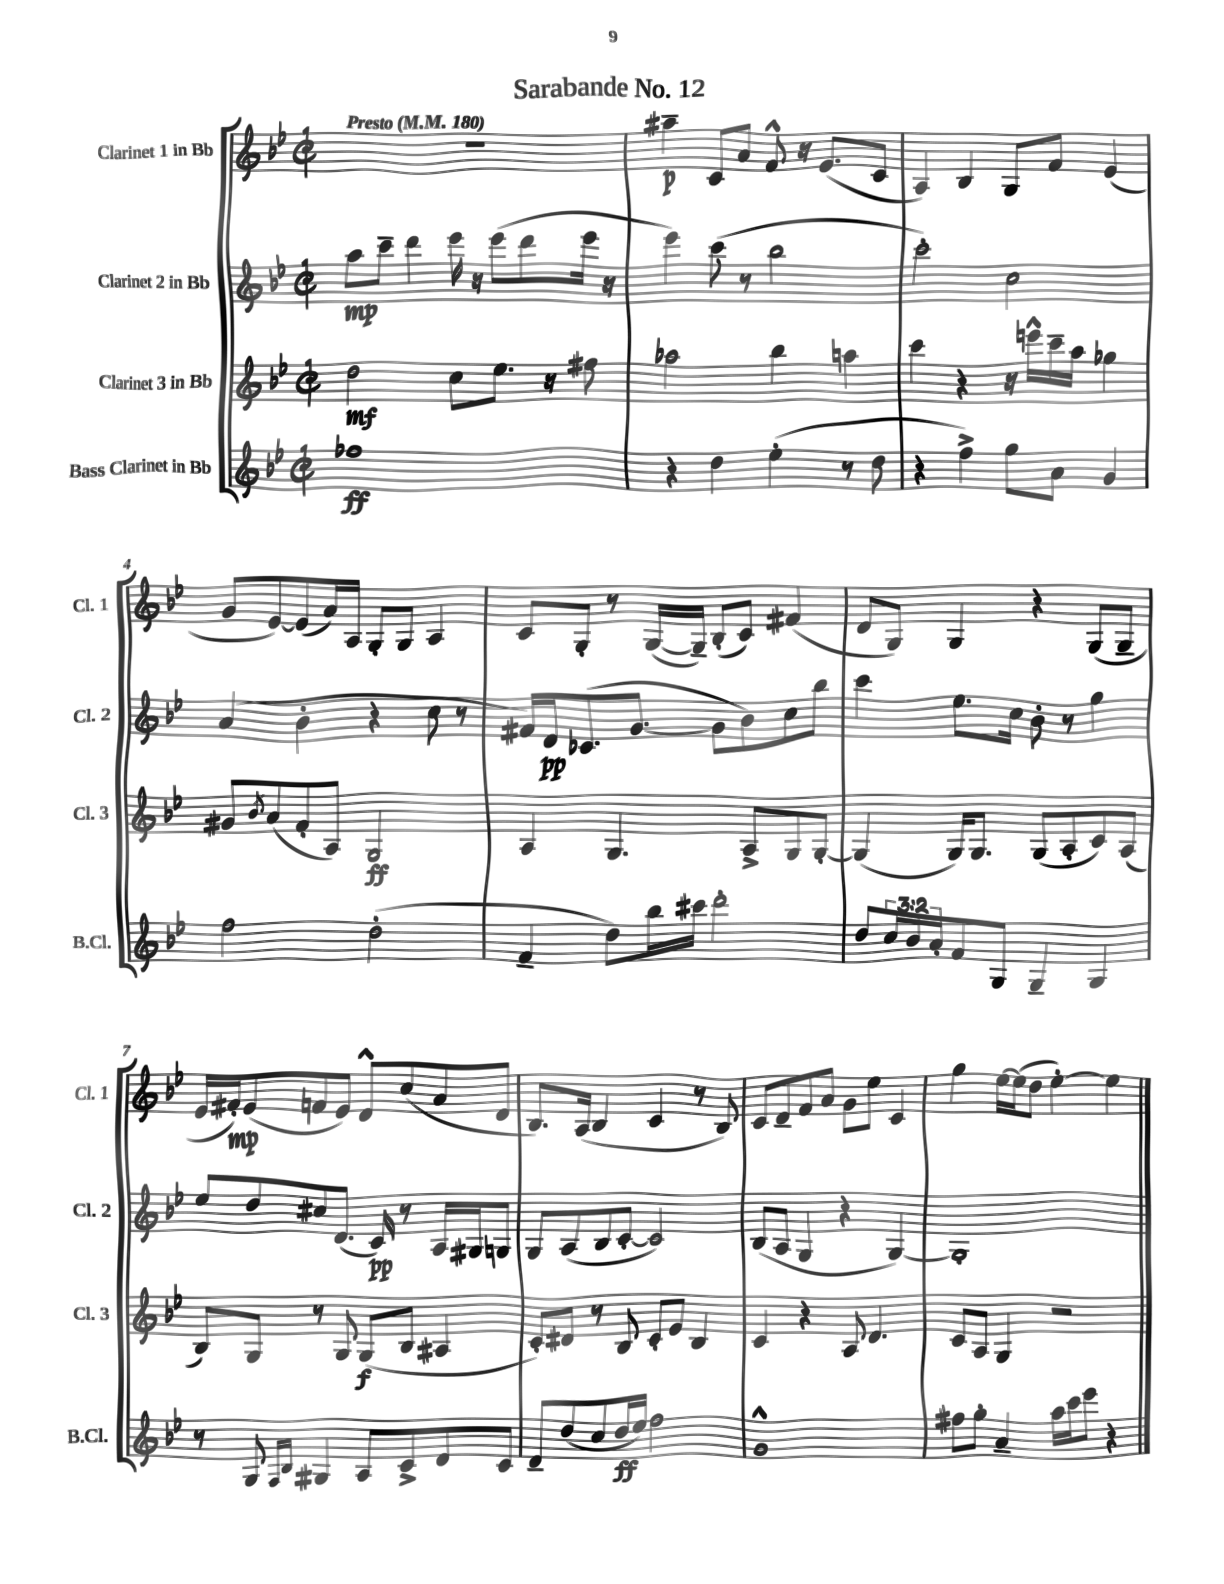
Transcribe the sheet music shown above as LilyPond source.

\header { title = "Sarabande No. 12" }
<<
\new StaffGroup <<
\new Staff = "s0" \with { instrumentName = "Clarinet 1 in Bb" shortInstrumentName = "Cl. 1" } {
    \clef treble \key bes \major \defaultTimeSignature \time 2/2 \tempo "Presto" 4 = 180
    R1 |
    ais''4--\p c'8 a'8 f'8-^ r16 ees'8.( c'8 |
    a4) bes4 g8 f'8 ees'4( |
    g'8 ees'8~) ees'8( a'16) a16 g8-. g8 a4 |
    c'8 g8-. r8 g16~( g16--) bes8-.( c'8) fis'4( |
    d'8 g8) g4 r4 g8( g8-- |
    ees'16 fis'16-.\mp) ees'8( f'8 ees'8) d'8-^ c''8( a'8 d'8 |
    bes8.) a16( bes4 c'4 r8 bes8) |
    c'8 d'8-- f'8 a'8 g'8 ees''8 c'4 |
    g''4 ees''16~ ees''16( d''8 ees''4~-.) ees''4 \bar "|." |
}
\new Staff = "s1" \with { instrumentName = "Clarinet 2 in Bb" shortInstrumentName = "Cl. 2" } {
    \clef treble \key bes \major \defaultTimeSignature \time 2/2
    a''8\mp c'''8-- d'''4 ees'''16 r16 ees'''8( d'''8 ees'''16 r16 |
    ees'''4) c'''8( r8 bes''2 |
    c'''2-.) c''2 |
    a'4( bes'4-. r4 c''8 r8 |
    fis'16) d'16\pp ces'8.( g'8.~ g'8 bes'8) c''8 bes''8 |
    c'''4 ees''8. c''16 bes'8-. r8 g''4 |
    ees''8 d''8 cis''8 d'8.( c'16\pp) r8 a16 gis16 g8 |
    g8 a8( bes8 c'8~-. c'2) |
    bes8( a8 g4 r4 g4~) |
    g1-. \bar "|." |
}
\new Staff = "s2" \with { instrumentName = "Clarinet 3 in Bb" shortInstrumentName = "Cl. 3" } {
    \clef treble \key bes \major \defaultTimeSignature \time 2/2
    d''2\mf c''8 ees''8. r16 fis''8 |
    aes''2 bes''4 a''4 |
    c'''4 r4 r16 e'''16-^ c'''16-- a''16 ges''4 |
    gis'8 \acciaccatura { bes'8 } a'8( f'8-. a8) g2\ff |
    a4 g4. a8-> g8 g8~-. |
    g4( g16) g8. g8( a8-. c'8) a8( |
    bes8) g8 r8 g8 g8\f( bes8 ais4 |
    c'8-.) dis'8 r8 bes8 c'8-. ees'8 bes4 |
    c'4 r4 a8 d'4. |
    c'8 a8 g4 r2 \bar "|." |
}
\new Staff = "s3" \with { instrumentName = "Bass Clarinet in Bb" shortInstrumentName = "B.Cl." } {
    \clef treble \key bes \major \defaultTimeSignature \time 2/2 \override Staff.TupletNumber.text = #tuplet-number::calc-fraction-text
    fes''1\ff |
    r4 d''4 ees''4-.( r8 d''8 |
    r4 f''4->) g''8 a'8 g'4 |
    f''2 d''2-.( |
    f'4-- d''8) bes''16 cis'''16 d'''2-. |
    d''8 \tuplet 3/2 { c''16 bes'16 a'16-. } f'8 g8 g4-- g4 |
    r8 g8 \grace { f16 bes16 } gis4 a8 c'8-> d'8 c'8 |
    d'8-- d''8( c''8 d''16\ff ees''16) f''2 |
    g'1-^ |
    fis''8 g''8-. a'4-- a''16 c'''16 ees'''8 r4 \bar "|." |
}
>>
>>
